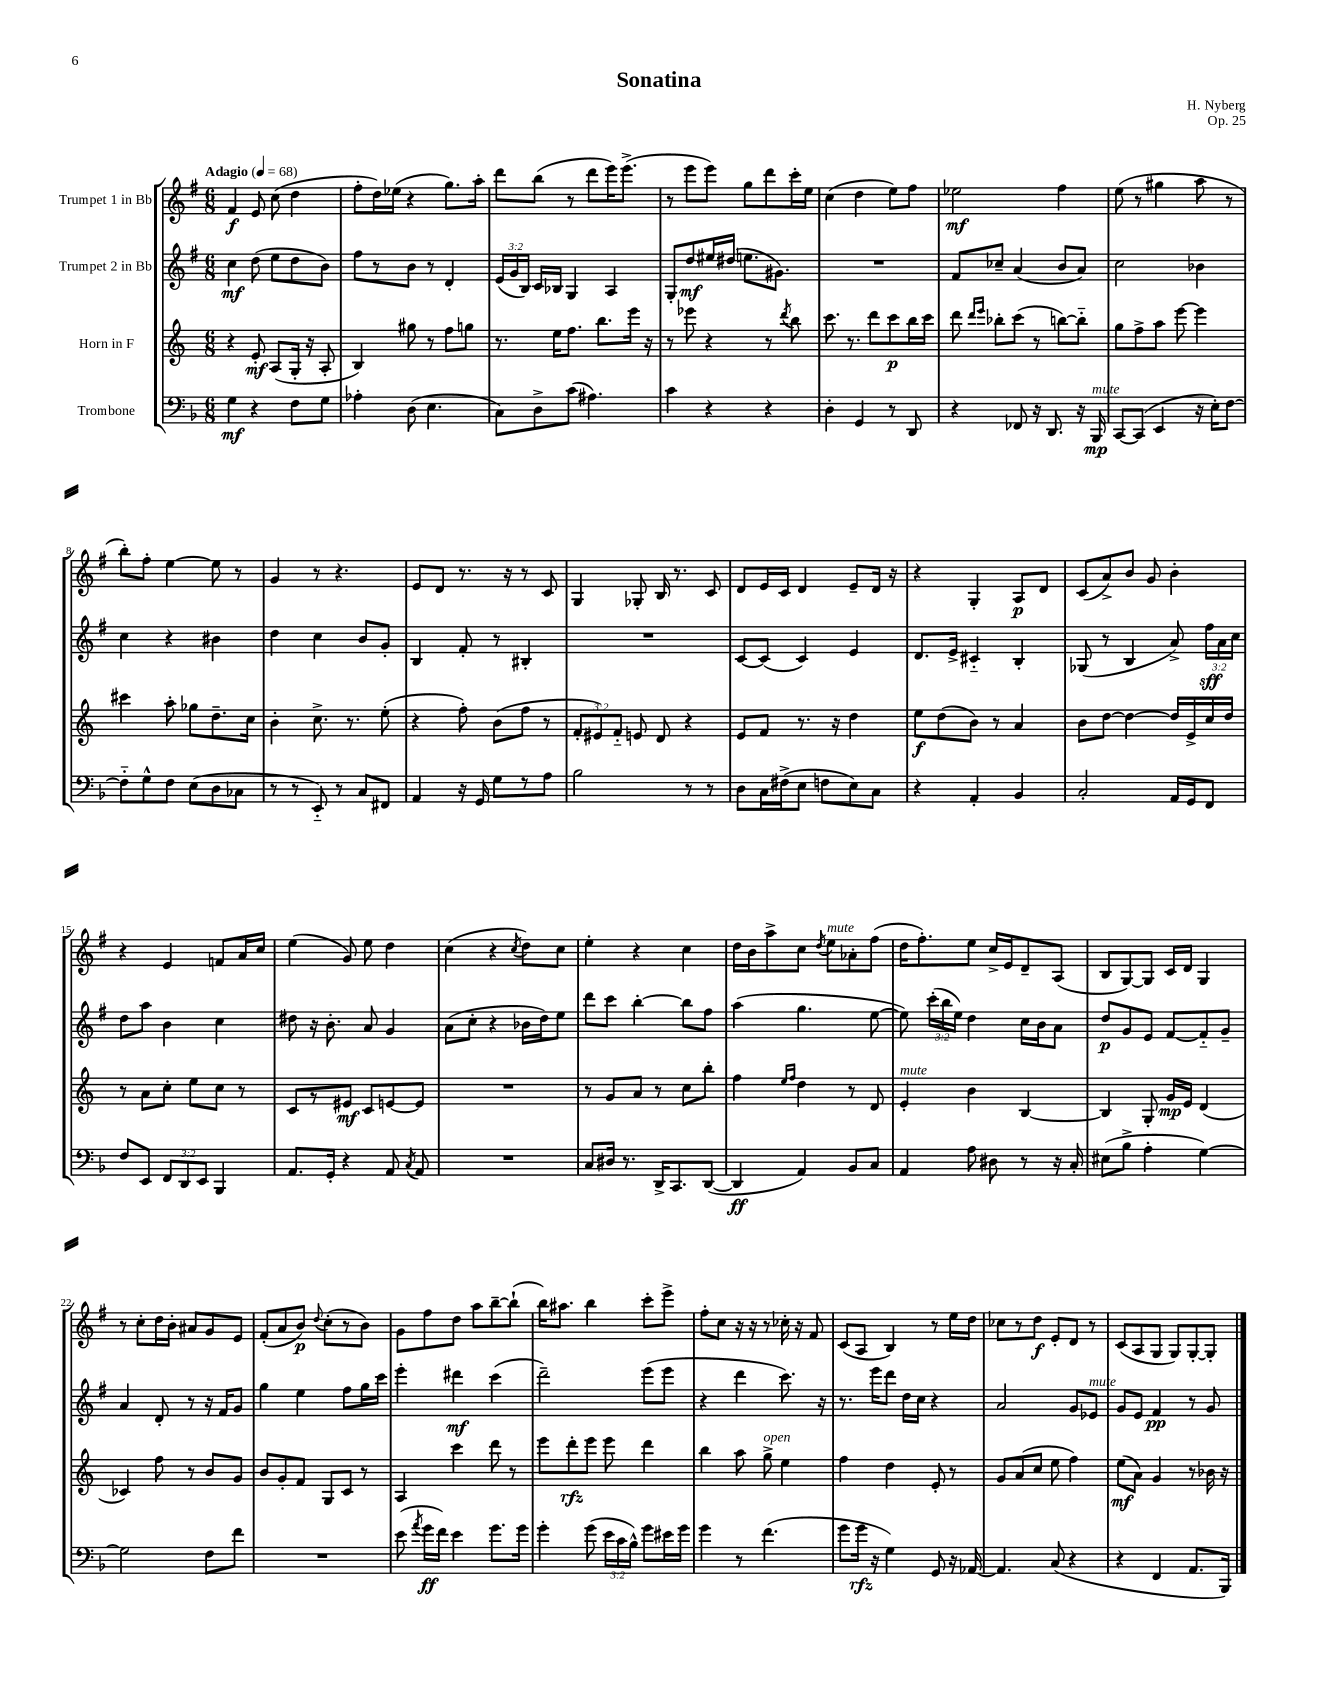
\header { title = "Sonatina" composer = "H. Nyberg" opus = "Op. 25" }
<<
\new StaffGroup <<
\new Staff = "s0" \with { instrumentName = "Trumpet 1 in Bb" } {
    \clef treble \key g \major \numericTimeSignature \time 6/8 \tempo "Adagio" 4 = 68
    \autoBeamOff fis'4\f e'8 c''8( d''4 |
    fis''8[-. d''16) ees''16]( r4 g''8.[) a''16]-. |
    d'''8[ b''8]( r8 d'''8[ e'''16) e'''8.]->( |
    r8 e'''8[ e'''8]) g''8[ d'''8 c'''16-. e''16] |
    c''4( d''4 e''8[) fis''8] |
    ees''2\mf fis''4 |
    e''8( r8 gis''4 a''8 r8 |
    b''8[-.) fis''8]-. e''4~ e''8 r8 |
    g'4 r8 r4. |
    e'8[ d'8] r8. r16 r8 c'8 |
    g4 ges8-. b16 r8. c'8 |
    d'8[ e'16 c'16] d'4 e'8[-- d'16] r16 |
    r4 g4-. a8[\p d'8] |
    c'8[( a'8->) b'8] g'8 b'4-. |
    r4 e'4 f'8[ a'16 c''16] |
    e''4( g'8) e''8 d''4 |
    c''4( r4 \acciaccatura { c''8 } d''8[) c''8] |
    e''4-. r4 c''4 |
    d''16[ b'16 a''8-> c''8] \acciaccatura { d''8 } e''8[^\markup { \italic "mute" } aes'8-. fis''8]( |
    d''16[ fis''8.-.) e''8] c''16[-> e'16 d'8-- a8]( |
    b8[ g8~) g8] c'16[ d'16] g4 |
    r8 c''8[-. d''16 b'16]-. ais'8[ g'8 e'8] |
    fis'8[-.( a'8 b'8]\p) \appoggiatura { d''8 } c''8[-.( r8 b'8]) |
    g'8[ fis''8 d''8] a''8[ b''8~-- b''8]-!( |
    b''16[) ais''8.] b''4 c'''8[-. e'''8]-> |
    fis''8[-. c''8] r16 r16 r8 ces''16-. r16 fis'8 |
    c'8[( a8] b4) r8 e''16[ d''16] |
    ces''8[ r8 d''8]\f e'8[-. d'8] r8 |
    c'8[( a8 g8] g8[) g8~-. g8]-. \bar "|." |
}
\new Staff = "s1" \with { instrumentName = "Trumpet 2 in Bb" } {
    \clef treble \key g \major \numericTimeSignature \time 6/8 \override Staff.TupletNumber.text = #tuplet-number::calc-fraction-text
    \autoBeamOff c''4\mf d''8( e''8[ d''8 b'8]) |
    fis''8[ r8 b'8] r8 d'4-. |
    \tuplet 3/2 { e'16[( g'16 b16]) } c'16[ bes16] g4 a4 |
    g8[-. d''8\mf eis''16 dis''16]( e''8.[ gis'8.]) |
    R2. |
    fis'8[ ces''8]-- a'4( b'8[ a'8]) |
    c''2 bes'4 |
    c''4 r4 bis'4 |
    d''4 c''4 b'8[ g'8]-. |
    b4 fis'8-. r8 bis4-. |
    R2. |
    c'8[~ c'8]( c'4) e'4 |
    d'8.[ e'16]-> cis'4-_ b4-. |
    ges8( r8 b4 a'8->) \tuplet 3/2 { fis''16[\sff a'16 c''16] } |
    d''8[ a''8] b'4 c''4 |
    dis''8 r16 b'8.-. a'8 g'4 |
    a'8[( c''8]-. r4 bes'16[ d''16) e''8] |
    d'''8[ c'''8] b''4~-. b''8[ fis''8] |
    a''4( g''4. e''8~ |
    e''8) \tuplet 3/2 { c'''16[-.( b''16 e''16]) } d''4 c''16[ b'16 a'8] |
    d''8[\p g'8 e'8] fis'8[~ fis'8-_ g'8]-- |
    a'4 d'8-. r8 r16 fis'16[ g'8] |
    g''4 e''4 fis''8[ g''16 c'''16] |
    e'''4-. dis'''4\mf c'''4( |
    d'''2--) e'''8[( e'''8] |
    r4 d'''4 c'''8.) r16 |
    r8. e'''16[ d'''8] d''16[ c''16] r4 |
    a'2 g'8[ ees'8]^\markup { \italic "mute" } |
    g'8[ e'8] fis'4\pp r8 g'8 \bar "|." |
}
\new Staff = "s2" \with { instrumentName = "Horn in F" } {
    \clef treble \key c \major \numericTimeSignature \time 6/8 \override Staff.TupletNumber.text = #tuplet-number::calc-fraction-text
    \autoBeamOff r4 e'8-.\mf a8[( g16]-. r16 a8-. |
    b4) gis''8 r8 f''8[ g''8] |
    r8. e''16[ f''8.] b''8.[ e'''16] r16 |
    r8 ees'''8 r4 r8 \acciaccatura { d'''8 } b''8 |
    c'''8. r8. d'''8[ c'''8\p b''16 c'''16] |
    d'''8 \grace { d'''16[ e'''16] } bes''8[-. c'''8]( r8 b''8[~) b''8]-_ |
    g''8[ f''8-> a''8] e'''8~ e'''4 |
    cis'''4 a''8-. ges''8[ d''8.-- c''16] |
    b'4-. c''8.-> r8. e''8-.( |
    r4 f''8-.) b'8[( f''8] r8 |
    \tuplet 3/2 { f'8[-. eis'8) f'8]-_ } e'8 d'8 r4 |
    e'8[ f'8] r8. r16 d''4 |
    e''8[\f d''8( b'8]) r8 a'4 |
    b'8[ d''8]~ d''4~ d''16[ e'16-> c''16 d''16] |
    r8 a'8[ c''8]-. e''8[ c''8] r8 |
    c'8[ r8 eis'8]\mf c'8[ e'8~ e'8] |
    R2. |
    r8 g'8[ a'8] r8 c''8[ b''8]-. |
    f''4 \grace { e''16[ f''16] } d''4 r8 d'8 |
    e'4-.^\markup { \italic "mute" } b'4 b4~ |
    b4 g8-. g'16[\mp e'16] d'4( |
    ces'4) f''8 r8 b'8[ g'8] |
    b'8[ g'8-. f'8] g8[ c'8] r8 |
    a4 c'''4 d'''8 r8 |
    e'''8[ d'''8-.\rfz e'''8] e'''8 d'''4 |
    b''4 a''8 g''8->^\markup { \italic "open" } e''4 |
    f''4 d''4 e'8-. r8 |
    g'8[ a'8( c''8] e''8 f''4) |
    e''8[\mf( a'8]) g'4 r8 bes'16 r16 \bar "|." |
}
\new Staff = "s3" \with { instrumentName = "Trombone" } {
    \clef bass \key f \major \numericTimeSignature \time 6/8 \override Staff.TupletNumber.text = #tuplet-number::calc-fraction-text
    \autoBeamOff g4\mf r4 f8[ g8] |
    aes4-. d8( e4. |
    c8[) d8-> c'8]( ais4.) |
    c'4 r4 r4 |
    d4-. g,4 r8 d,8 |
    r4 fes,8 r16 d,8. r16 bes,,16\mp^\markup { \italic "mute" } |
    c,8[~ c,8]( e,4 r16 e16[-.) f8]~ |
    f8[-_ g8-^ f8] e8[( d8 ces8] |
    r8 r8 e,8-_) r8 c8[ fis,8] |
    a,4 r16 g,16 g8[ r8 a8] |
    bes2 r8 r8 |
    d8[ c16 fis16->( e8] f8[ e8) c8] |
    r4 a,4-. bes,4 |
    c2-. a,16[ g,16 f,8] |
    f8[ e,8] \tuplet 3/2 { f,8[ d,8 e,8] } bes,,4 |
    a,8.[ g,16]-. r4 a,8 \acciaccatura { c8 } a,8 |
    R2. |
    c8[ dis16] r8. d,16[-> c,8. d,8]~( |
    d,4\ff a,4) bes,8[ c8] |
    a,4 a8 dis8 r8 r16 c16-. |
    eis8[( bes8]-> a4-. g4~) |
    g2 f8[ f'8] |
    R2. |
    e'8( \acciaccatura { a'8 } g'16[\ff f'16]) e'4 g'8.[ g'16] |
    g'4-. g'8( \tuplet 3/2 { e'16[ c'16 bes16]-^) } g'8[ eis'16 g'16] |
    g'4 r8 f'4.( |
    g'8[ g'16]\rfz r16 g4) g,8 r16 aes,16~ |
    aes,4. c8( r4 |
    r4 f,4 a,8.[ bes,,16]) \bar "|." |
}
>>
>>
